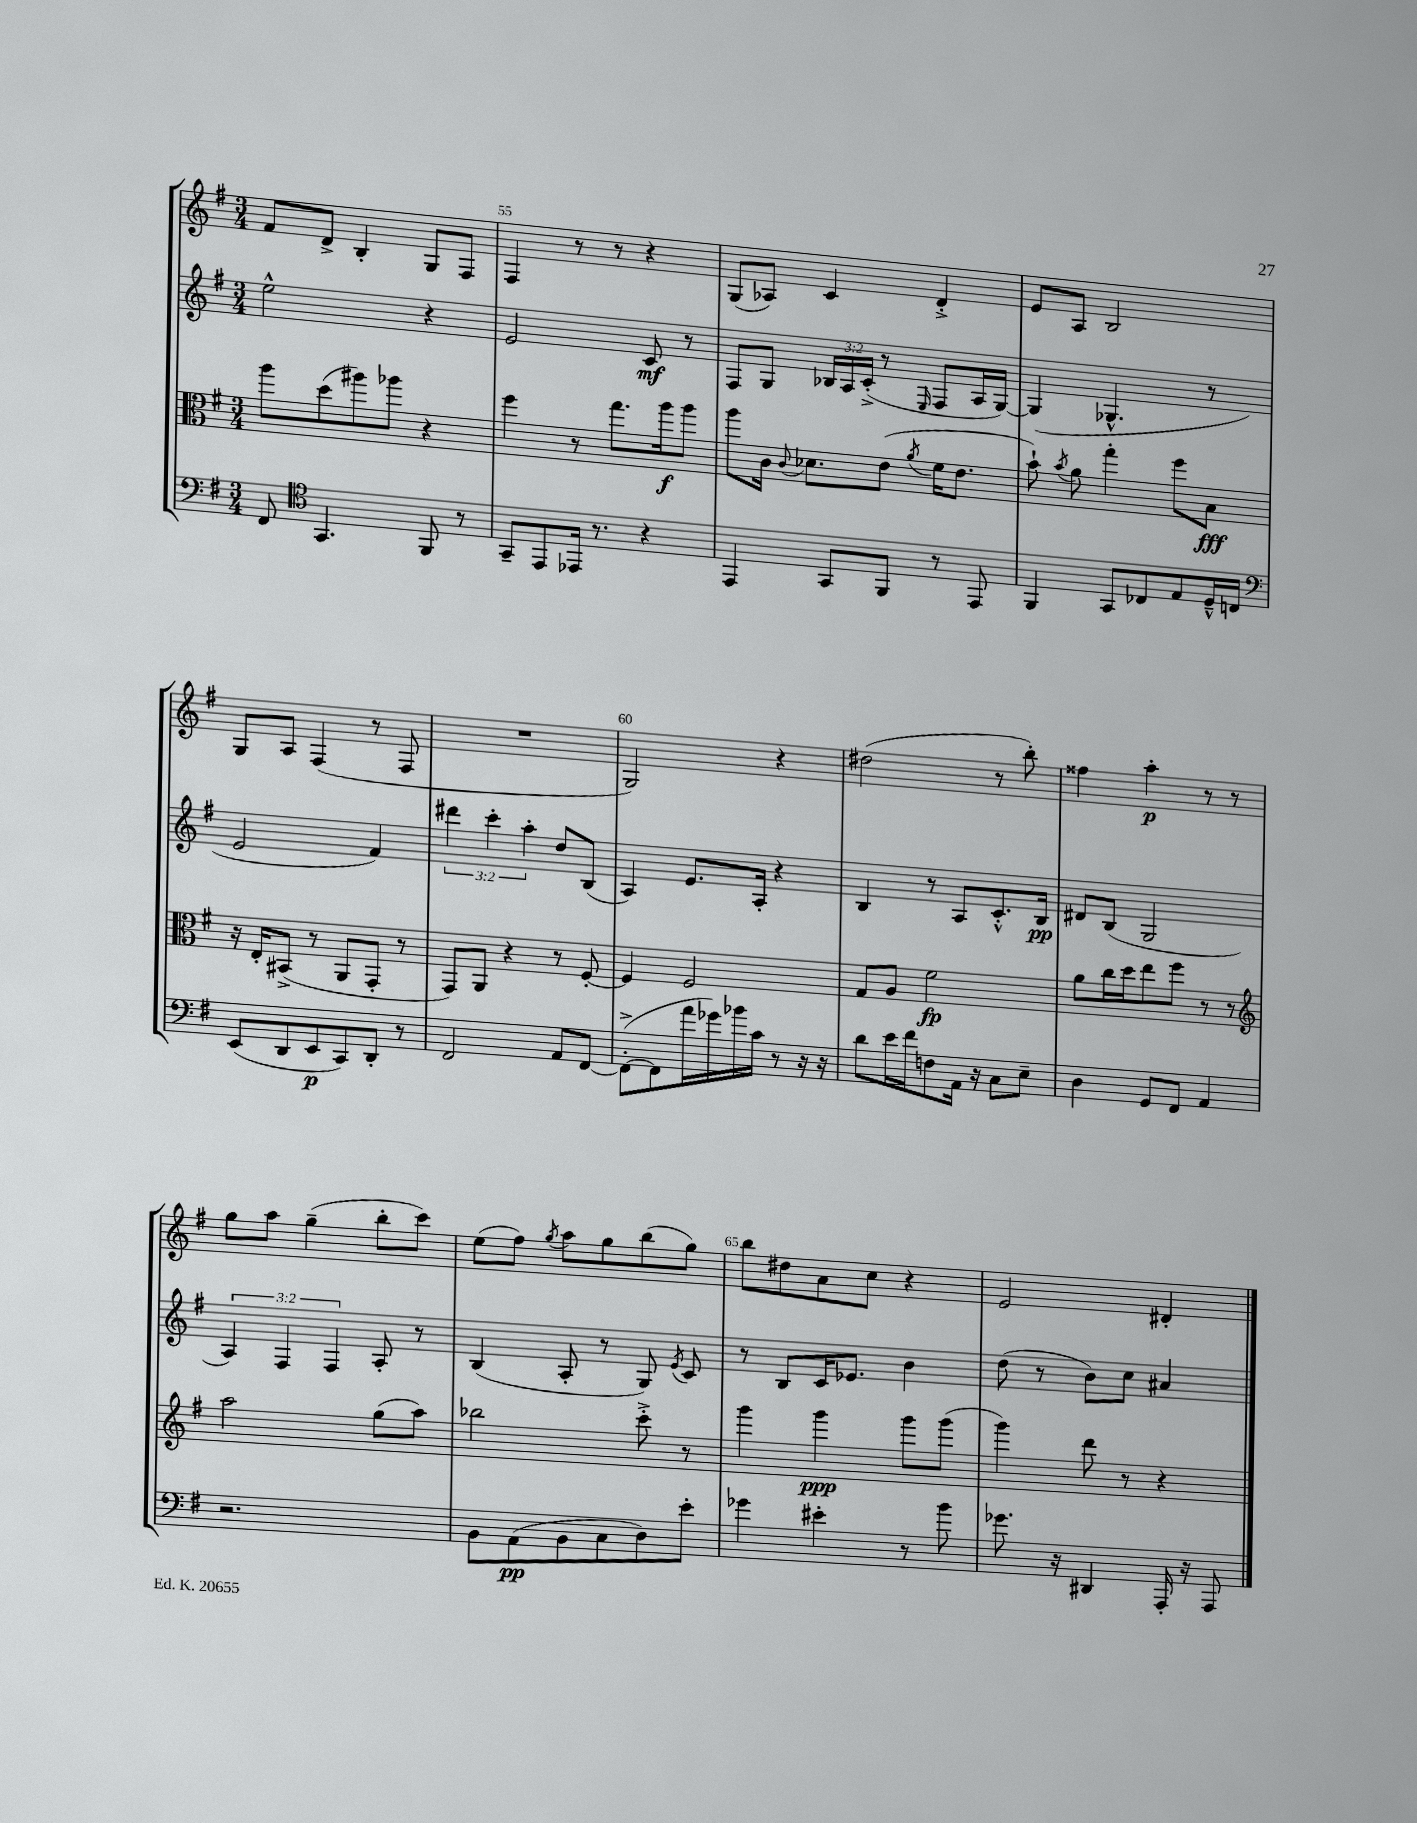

**kern	**kern	**kern	**kern
*staff4	*staff3	*staff2	*staff1
*clefF4	*clefC3	*clefG2	*clefG2
*k[f#]	*k[f#]	*k[f#]	*k[f#]
*M3/4	*M3/4	*M3/4	*M3/4
8FF#	8aa	2ee^^	8f#
*clefC4	*	*	*
4.GG	(8dd	.	8d^
.	8aa#)	.	4B'
.	8aa-	.	.
8FF#	4r	4r	8G
8r	.	.	8F#
=	=	=	=
8GG~	4ff#	2e	4F#
8EE	.	.	.
16EE-	8r	.	8r
8.r	.	.	.
.	8.gg	.	8r
4r	.	8c	4r
.	16aa	.	.
.	8aa	8r	.
=	=	=	=
4EE	8aa	8F#	(8G
.	16c	8G	8A-)
.	8qqc	.	.
.	8.d-	.	.
8GG	.	24B-	4c
.	.	24A	.
.	.	(24c'^	.
8FF#	(8e	8r	.
.	8qa	16qqE	.
8r	16f#	8F#	4d'^
.	8.e	.	.
8EE	.	16A	.
.	.	[16G)	.
=	=	=	=
4FF#	8b`)	(4G]	8e
.	8qb	.	.
.	8a	.	8A
8GG	4gg'	4.G-^^	2B
8C-	.	.	.
8E	8ff#	.	.
16D~^^	8B	8r	.
16C	.	.	.
=	=	=	=
*clefF4	*	*	*
(8EE	16r	2e	8G
.	16E'	.	.
8DD	(8BB#^	.	8A
8EE	8r	.	(4F#
8CC)	8AA	.	.
8DD'	8GG'	4f#)	8r
8r	8r	.	8F#
=	=	=	=
2FF#	8GG)	6ddd#	2.r
.	8AA	.	.
.	.	6ccc'	.
.	4r	.	.
.	.	6aa'	.
8AA	8r	8dd	.
[8FF#	[8F#'	(8B	.
=	=	=	=
(8FF#'^_	4F#]	4A)	2G)
8FF#]	.	.	.
16a	2F#	8.e	.
16g-)	.	.	.
16b-	.	.	.
16c	.	16A'	.
8r	.	4r	4r
16r	.	.	.
16r	.	.	.
=	=	=	=
8d	8G	4B	(2dd#
16e	8A	.	.
16f#	.	.	.
8F	2f#	8r	.
16AA	.	8A	.
16r	.	.	.
8C	.	8.c'^^	8r
8E~	.	.	8bb')
.	.	16B	.
=	=	=	=
4D	8a	8d#	4ff##
.	16cc	(8B	.
.	16dd	.	.
8GG	8ee	2G	4aa'
8FF#	8ff#	.	.
4AA	8r	.	8r
.	8r	.	8r
=	=	=	=
*	*clefG2	*	*
2.r	2aa	6A)	8gg
.	.	.	8aa
.	.	6F#	.
.	.	.	(4gg~
.	.	6F#	.
.	(8gg	8A'	8bb'
.	8aa)	8r	8ccc)
=	=	=	=
8BB	2bb-	(4B	(8ee
(8AA	.	.	8ff#)
.	.	.	8qgg
8BB	.	8A'	8aa
8C	.	8r	8gg
8D)	8ccc'^	8G)	(8bb
.	.	8qe	.
8e'	8r	8c	8gg)
=	=	=	=
4g-	4ggg	8r	8bb
.	.	8B	8dd#
4e#'	4ggg	16c	8a
.	.	8.e-	.
.	.	.	8cc
8r	8ggg	4b	4r
8b	(8ggg	.	.
=	=	=	=
8.g-	4ggg)	(8dd	2e
.	.	8r	.
16r	.	.	.
4DD#	8ddd	8b)	.
.	8r	8cc	.
16AAA'	4r	4a#	4d#'
16r	.	.	.
8AAA	.	.	.
==	==	==	==
*-	*-	*-	*-
